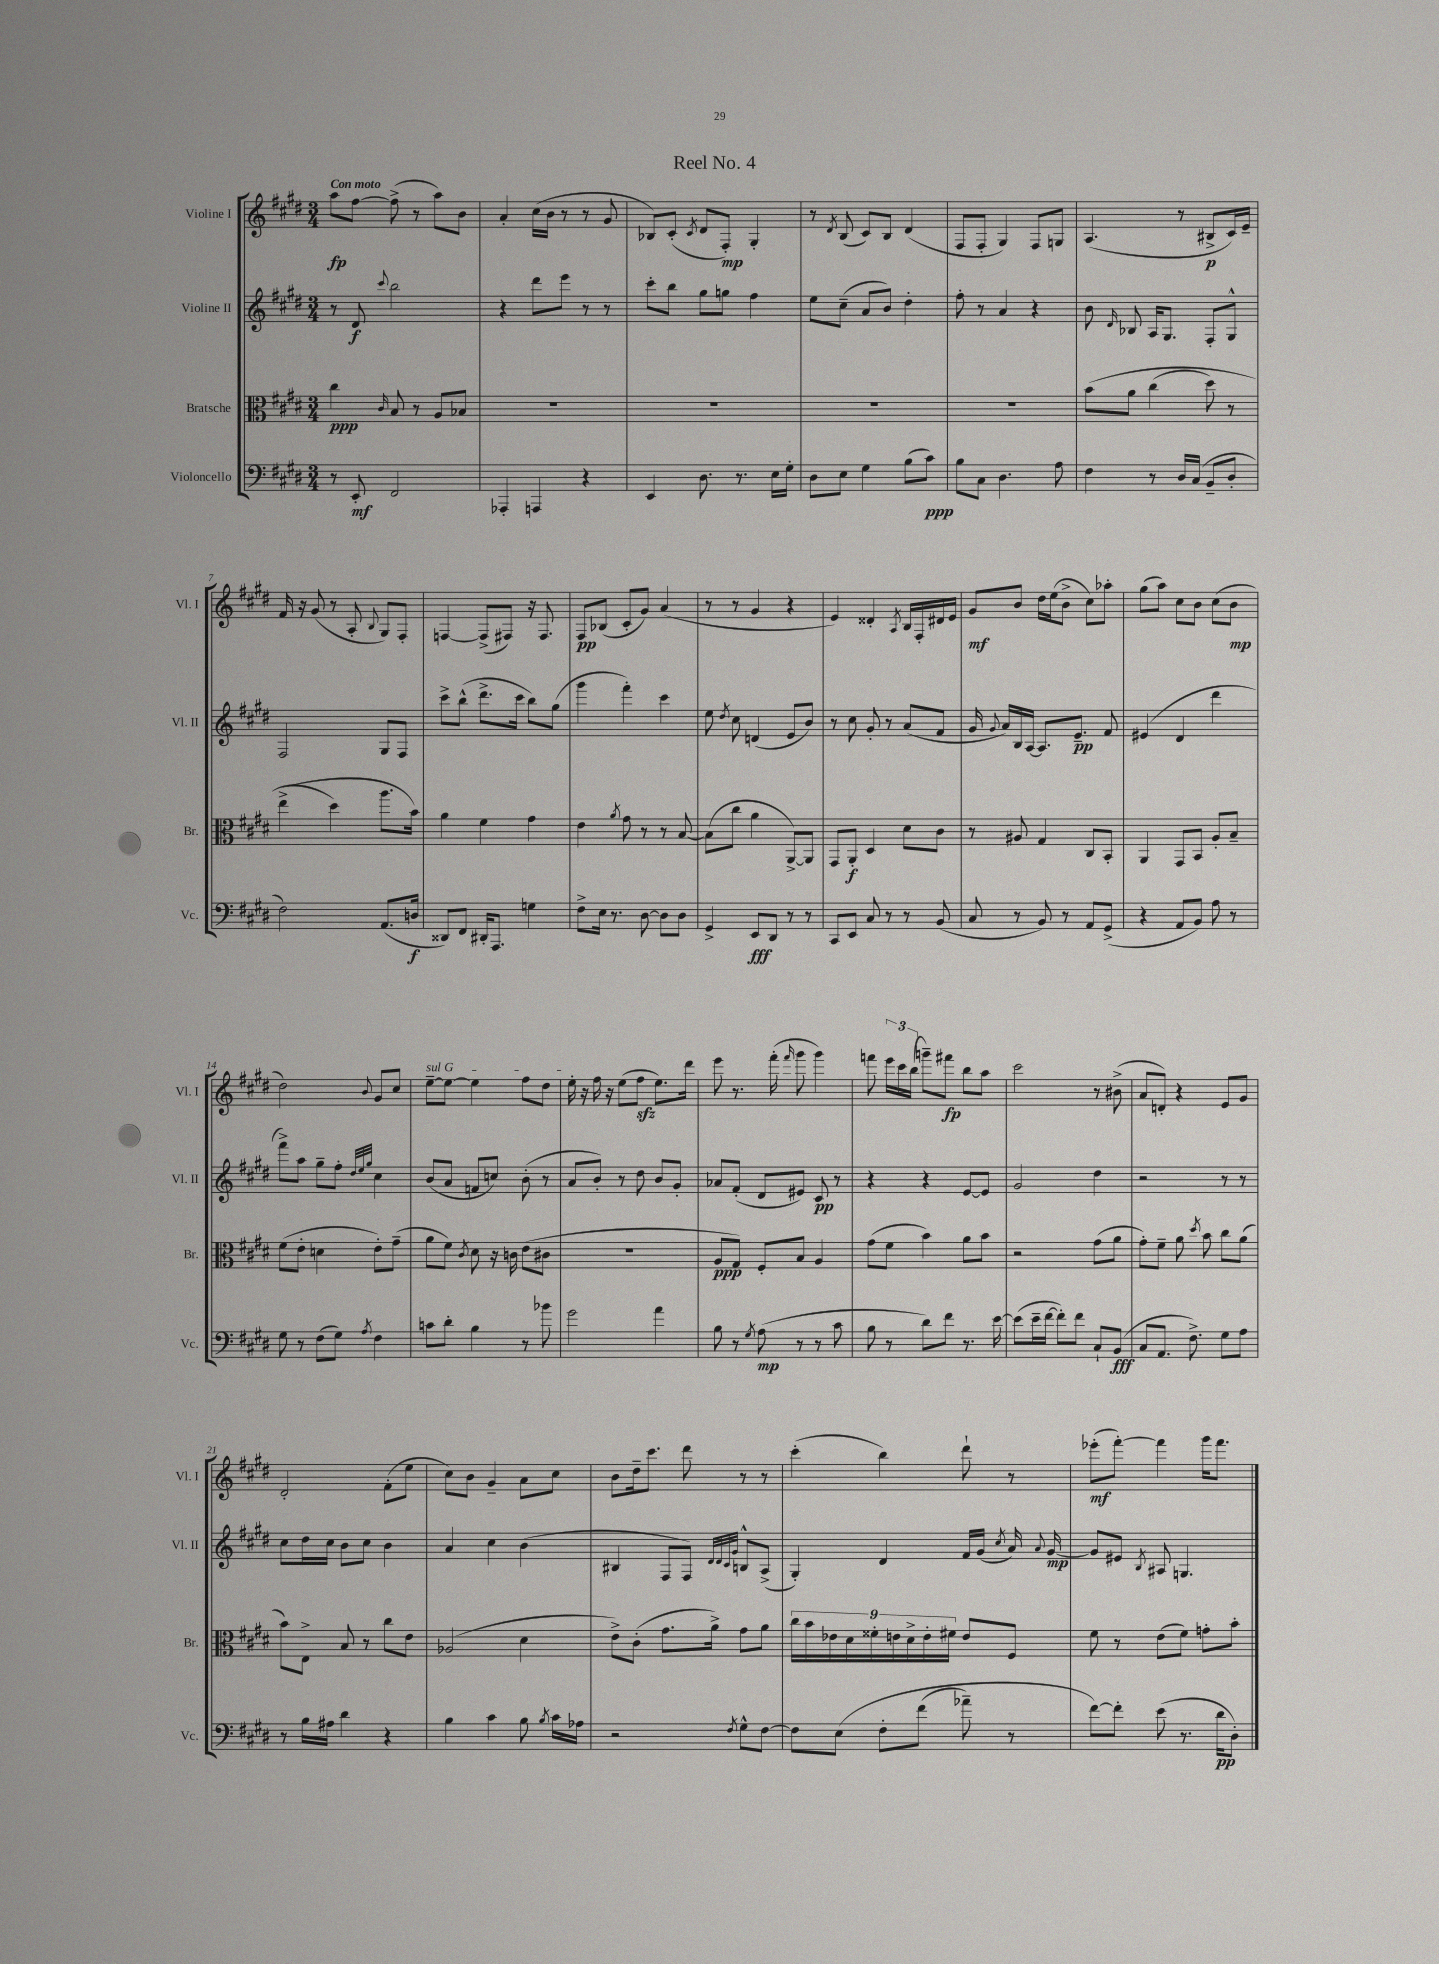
\header { title = "Reel No. 4" }
<<
\new StaffGroup <<
\new Staff = "s0" \with { instrumentName = "Violine I" shortInstrumentName = "Vl. I" } {
    \clef treble \key e \major \numericTimeSignature \time 3/4 \tempo "Con moto"
    \autoBeamOff a''8[\fp fis''8]~ fis''8->( r8 a''8[) b'8] |
    a'4-. cis''16[( b'16] r8 r8 gis'8 |
    bes8[) cis'8]-.( \acciaccatura { cis'8 } dis'8[ fis8]-.\mp) gis4-. |
    r8 \acciaccatura { dis'8 } b8( cis'8[) b8] dis'4( |
    fis8[ fis8]-. gis4) fis8[ g8] |
    a4.( r8 bis8[->\p cis'16) e'16]-- |
    fis'16 r16 gis'8( r8 a8-. \appoggiatura { b8 } gis8[) fis8]-. |
    f4~ f8[->( fis8]) r16 fis8. |
    fis8[\pp bes8]( cis'8[-. gis'8]) a'4( |
    r8 r8 gis'4 r4 |
    e'4) disis'4-. \acciaccatura { a8 } b16[ fis16-. dis'16 e'16] |
    gis'8[\mf b'8] dis''16[ e''16( b'8]-> cis''8[) aes''8]-. |
    gis''8[( a''8]) cis''8[ b'8] cis''8[( b'8]\mp |
    dis''2) \appoggiatura { b'8 } gis'8[ cis''8] |
    \once \override TextSpanner.bound-details.left.text = \markup { \italic "sul G" } e''8[~--\startTextSpan e''8]~ e''4 fis''8[ dis''8] |
    e''16-.\stopTextSpan r16 fis''16 r16 e''8[( fis''8]\sfz e''8.[) dis'''16] |
    e'''8 r8. fis'''16-.( \grace { fis'''16 } gis'''8 gis'''4) |
    f'''8 \tuplet 3/2 { e'''16[ cis'''16 b''16]( } g'''8[--) fis'''8]\fp b''8[ a''8] |
    cis'''2 r8 bis'8->( |
    a'8[ d'8]-.) r4 e'8[ gis'8] |
    dis'2-. fis'8[-.( e''8] |
    cis''8[) b'8] gis'4-- a'8[ cis''8] |
    b'8[ dis''16-- cis'''8.] dis'''8 r8 r8 |
    cis'''4-.( b''4) dis'''8-! r8 |
    ees'''8[-.\mf( fis'''8]~-.) fis'''4 gis'''16[ fis'''8.] \bar "|." |
}
\new Staff = "s1" \with { instrumentName = "Violine II" shortInstrumentName = "Vl. II" } {
    \clef treble \key e \major \numericTimeSignature \time 3/4
    \autoBeamOff r8 dis'8\f \appoggiatura { cis'''8 } b''2 |
    r4 dis'''8[ e'''8] r8 r8 |
    cis'''8[-. b''8] gis''8[ g''8] fis''4 |
    e''8[ cis''8]--( a'8[ b'8]) dis''4-. |
    fis''8-. r8 a'4 r4 |
    b'8 \grace { dis'16 } bes8 a16[ gis8.] fis8[-. gis8]-^ |
    fis2 gis8[ fis8] |
    cis'''8[-> b''8]-^( dis'''8.[-> cis'''16] b''8[) gis''8]( |
    gis'''4 fis'''4-.) cis'''4 |
    e''8 \acciaccatura { dis''8 } cis''8 d'4( e'8[ b'8]) |
    r8 cis''8 gis'8-. r8 a'8[( fis'8] |
    gis'16 \appoggiatura { gis'8 } a'16[) b16 a16]~ a8.[ e'8.]--\pp fis'8 |
    eis'4( dis'4 dis'''4 |
    fis'''8[->) a''8] gis''8[-- fis''8]-. \grace { dis''32[ e''32 gis''32] } cis''4 |
    b'8[( a'8] f'8[ c''8]) b'8-.( r8 |
    a'8[ b'8]-.) r8 dis''8 b'8[ gis'8]-. |
    aes'8[ fis'8]-.( dis'8[ eis'8]) cis'8\pp r8 |
    r4 r4 e'8[~ e'8] |
    gis'2 dis''4 |
    r2 r8 r8 |
    cis''8[ dis''16 cis''16] b'8[ cis''8] b'4 |
    a'4 cis''4 b'4( |
    bis4 fis8[ fis8]) \grace { dis'32[ dis'32 cis'32 gis'32] } b8[-^ a8]->( |
    gis4-.) dis'4 fis'16[ gis'16]( \acciaccatura { cis''8 } a'16) \appoggiatura { a'8 } gis'16~\mp |
    gis'8[ eis'8] \acciaccatura { b8 } ais8 g4. \bar "|." |
}
\new Staff = "s2" \with { instrumentName = "Bratsche" shortInstrumentName = "Br." } {
    \clef alto \key e \major \numericTimeSignature \time 3/4
    \autoBeamOff cis''4\ppp \grace { cis'16 } b8 r8 a8[ bes8] |
    R2. |
    R2. |
    R2. |
    R2. |
    b'8[\( a'8] cis''4( dis''8) r8 |
    e''4->( dis''4\) a''8.[ b'16]) |
    a'4 fis'4 gis'4 |
    e'4 \acciaccatura { a'8 } gis'8 r8 r8 b8~ |
    b8[( cis''8] a'4 a,8[~->) a,8] |
    gis,8[ a,8]-.\f dis4 dis'8[ cis'8] |
    r8 ais8 gis4 cis8[ b,8]-. |
    a,4 gis,8[ b,8] a8[-. b8]-- |
    fis'8[( e'8]-. d'4 e'8[-.) gis'8]--( |
    a'8[ fis'8]) \acciaccatura { cis'8 } dis'8 r16 c'16 e'8[( cis'8] |
    R2. |
    a8[\ppp gis8]) fis8[-. b8] a4 |
    gis'8[( fis'8] b'4) a'8[ b'8] |
    r2 gis'8[( a'8] |
    gis'8[-.) fis'8]-- a'8 \acciaccatura { dis''8 } b'8 cis''8[ a'8]( |
    b'8[) e8]-> b8 r8 cis''8[ e'8] |
    aes2( dis'4 |
    e'8[->) cis'8]-.( gis'8.[ a'16]->) gis'8[ a'8] |
    \tuplet 9/8 { cis''16[ b'16 ees'16 dis'16 fisis'16-. e'16 dis'16-> e'16-. fis'16] } e'8[ fis8] |
    fis'8 r8 e'8[( fis'8]) g'8[-. b'8]-. \bar "|." |
}
\new Staff = "s3" \with { instrumentName = "Violoncello" shortInstrumentName = "Vc." } {
    \clef bass \key e \major \numericTimeSignature \time 3/4
    \autoBeamOff r8 e,8-.\mf fis,2 |
    aes,,4-. a,,4 r4 |
    e,4 dis8. r8. e16[ gis16]-. |
    dis8[ e8] gis4 b8[( cis'8]\ppp) |
    b8[ cis8] dis4. a8 |
    fis4 r8 dis16[ cis16]( b,8[-- dis8]-. |
    fis2) a,8.[( d16]\f |
    disis,8[) fis,8] dis,16[-. a,,8.] g4 |
    fis8[-> e16] r8. dis8~ dis8[ dis8] |
    gis,4-> e,8[\fff dis,8] r8 r8 |
    cis,8[ e,8] cis8 r8 r8 b,8( |
    cis8 r8 b,8) r8 a,8[ gis,8]->( |
    r4 a,8[ b,8]) a8 r8 |
    gis8 r8 fis8[( gis8]) \acciaccatura { a8 } fis4 |
    c'8[ dis'8]-. b4 r8 bes'8 |
    gis'2 a'4 |
    b8 r8 \acciaccatura { gis8 } a8\mp( r8 r8 cis'8 |
    b8 r8 dis'8[) fis'8] r8. e'16~ |
    e'8[( e'16-- fis'16]~ fis'8[-.) fis'8] cis8[-! b,8]\fff( |
    cis8[ a,8.] fis8.->) gis8[ a8] |
    r8 b16[ ais16] dis'4 r4 |
    b4 cis'4 b8 \acciaccatura { b8 } cis'16[ aes16] |
    r2 \acciaccatura { fis8 } gis8[-^ fis8]~ |
    fis8[ e8]\( fis8[-. fis'8]( aes'8--) r8 |
    fis'8[~\) fis'8]-. e'8( r8. dis'16[\pp dis8]-.) \bar "|." |
}
>>
>>
